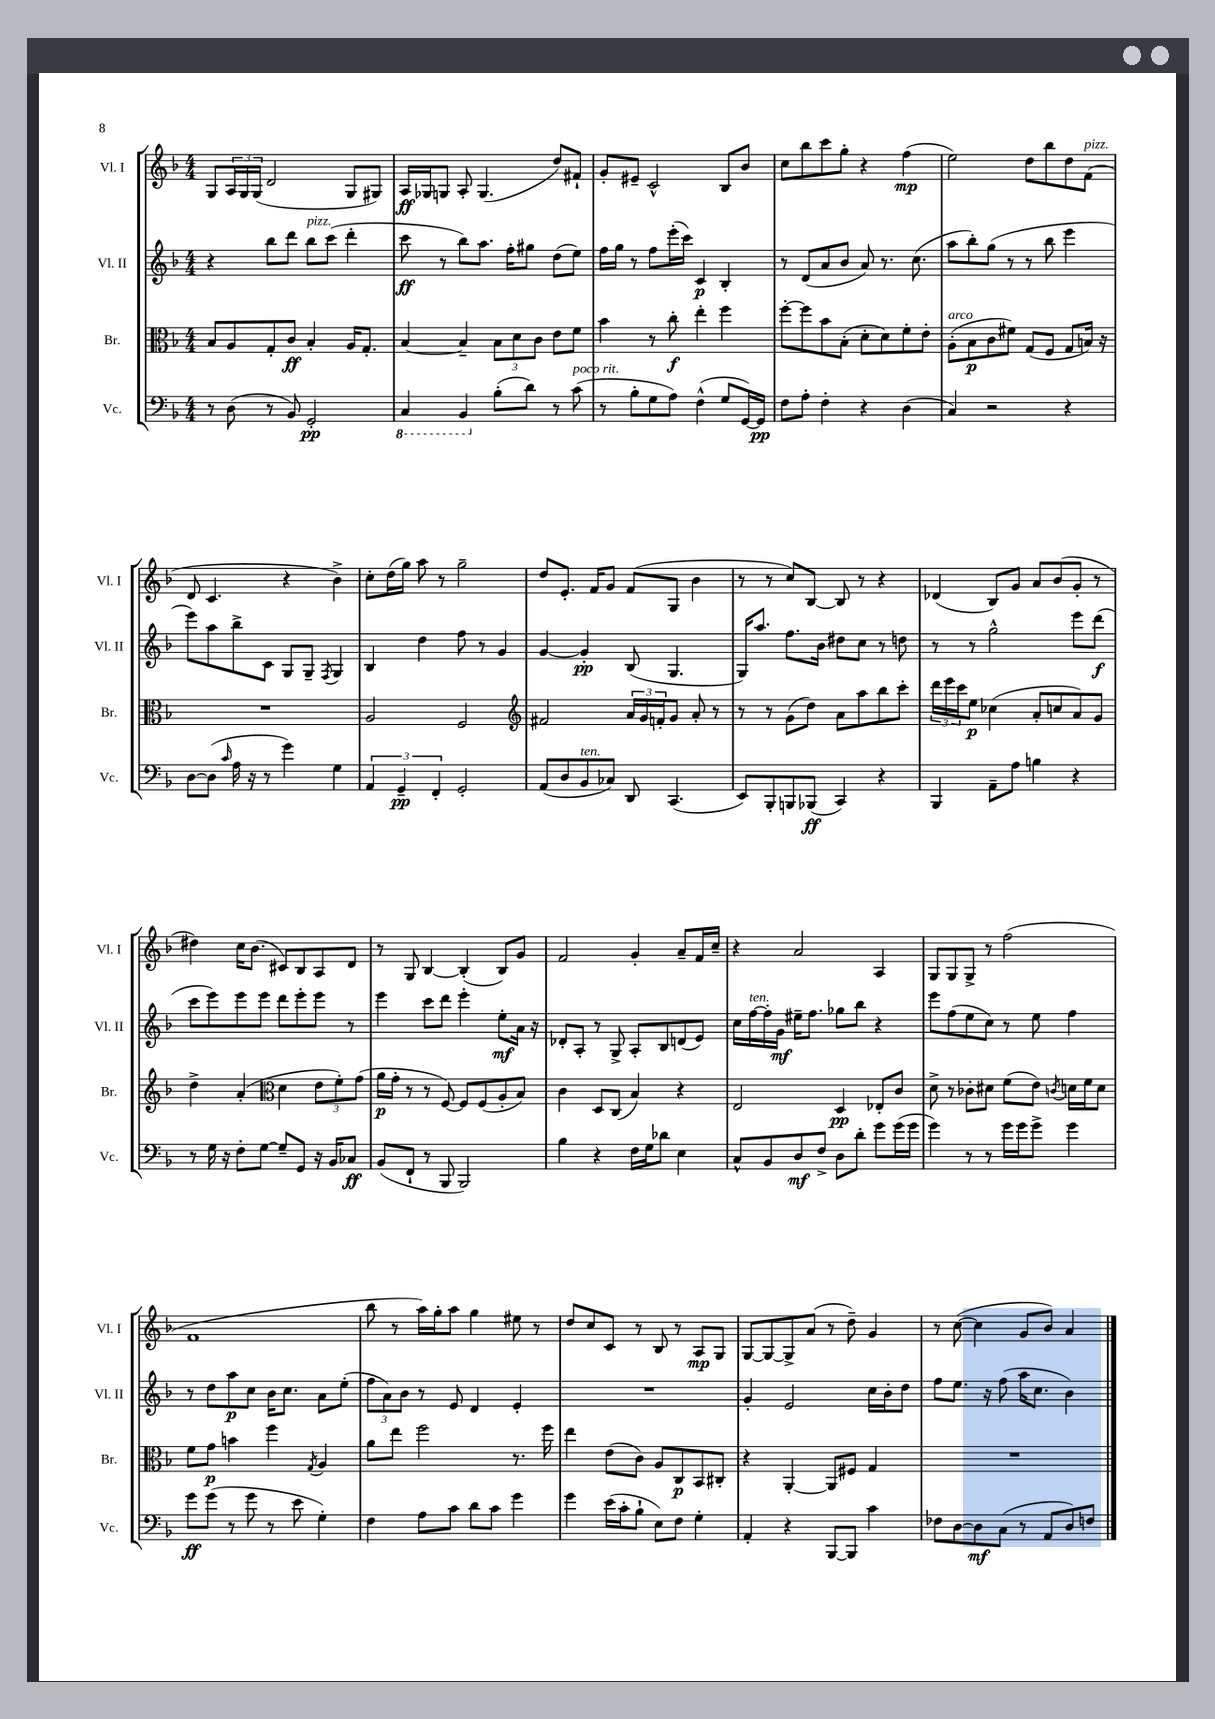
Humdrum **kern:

**kern	**kern	**kern	**kern
*staff4	*staff3	*staff2	*staff1
*clefF4	*clefC3	*clefG2	*clefG2
*k[b-]	*k[b-]	*k[b-]	*k[b-]
*M4/4	*M4/4	*M4/4	*M4/4
8r	8B-	4r	8G
(8D	8A	.	24A
.	.	.	24G
.	.	.	(24G
8r	8G'	8bb-	2d
8BB-)	8c	8ddd	.
2GG'	4B-'	8bb-	.
.	.	(8ccc	.
.	16A	4ddd'	8G
.	8.G'	.	.
.	.	.	8G#)
=	=	=	=
4CC	[4B-	8ccc	16A
.	.	.	16G-
.	.	8r	8G
4BBB-	4B-~]	8bb-)	8A'
.	.	8.aa	(4.G
(8B-'	12B-	.	.
.	.	16ff'	.
.	12d	.	.
8d)	.	8gg#	.
.	12c	.	.
8r	8e	(8dd	8dd)
(8c	8f	8ee)	8f#`
=	=	=	=
8r	4b-	16ff	8g'
.	.	16gg	.
8B-'	.	8r	8e#~
8G	8r	8ff	2c^^
8A)	8cc'	(16eee'	.
.	.	16ccc)	.
(4F^^	4ee'	4c	.
8G	4ff	4B-'	8B-
[16GG)	.	.	8b-
16GG]	.	.	.
=	=	=	=
8F	[8ff'	8r	8cc
8A'	8ff]	(8d	8bb-
4F'	8b-	8a	8ccc
.	(8B-'	8b-	8gg'
4r	8d'	8a)	4r
.	8d)	8.r	.
(4D	8f'	.	(4ff
.	.	(8.cc	.
.	8e'	.	.
=	=	=	=
4C)	(8A'	8aa	2ee)
.	8B-	8bb-')	.
2r	8c	(8gg	.
.	8f#)	8r	.
.	(8G	8r	8dd
.	8F	8bb-	8bb-
4r	8G	4eee	8dd
.	16B)	.	(8f
.	16r	.	.
=	=	=	=
[8D	1r	8eee)	8d
(8D]	.	8aa	4.c
16qqc	.	.	.
16A	.	8bb-^	.
16r	.	.	.
8r	.	8c	.
4g)	.	8G	4r
.	.	8G~	.
.	.	8qF	.
4G	.	4G	4b-^)
=	=	=	=
6AA	2A	4B-	8cc'
.	.	.	(16dd
6GG~	.	.	.
.	.	.	16gg)
.	.	4dd	8aa
6FF'	.	.	.
.	.	.	8r
2GG'	2F	8ff	2gg~
.	.	8r	.
.	.	4g	.
=	=	=	=
*	*clefG2	*	*
(8AA	2f#	[4g	8dd
8D	.	.	8.e'
8BB-	.	4g']	.
.	.	.	16f
8C-)	.	.	8g
8DD	24a	(8B-	(8f
.	24g	.	.
.	24f'	.	.
(4.CC	8g	4.G	8G
.	8a'	.	4b-
.	8r	.	.
=	=	=	=
8EE)	8r	16G)	8r
.	.	8.aa	.
8BBB-'	8r	.	8r
8BBB	(8g	8.ff	8cc)
(8BBB-	8dd)	.	[8B-
.	.	16b-	.
4CC)	8a	8dd#	8B-]
.	8aa	8cc	8r
4r	8bb-	8r	4r
.	8ccc'	8dd	.
=	=	=	=
4BBB-	24ddd	8r	(4d-
.	24eee	.	.
.	24ccc	.	.
.	8ee	8r	.
8AA~	(4cc-	2gg^^	8B-)
8A	.	.	8g
4B	8a'	.	8a
.	8cc	.	(8b-
4r	8a)	8eee	8g'
.	8g	(8ddd	8r
=	=	=	=
8r	4dd^	8ccc	4dd#)
16G	.	8eee)	.
16r	.	.	.
8F'	(4a'	8eee	16cc
.	.	.	(8.b-
[8G	.	8eee	.
*	*clefC3	*	*
8G~]	4d	8ddd	8c#)
8GG	.	8eee'	8B-
16r	12e	8eee	8A
16BB-	.	.	.
.	12f')	.	.
8C-	.	8r	8d
.	(12g	.	.
=	=	=	=
(8BB-	16a	4eee	8r
.	16g'	.	.
8FF`	8r	.	8G
8r	8r	8ccc	[4B-
8BBB-	[8F)	8ddd	.
2BBB-)	8F]	4eee'	(4B-']
.	(8F	.	.
.	8A'	8ee'	8B-)
.	8B-)	16a	8g
.	.	16r	.
=	=	=	=
4B-	4c	8d-'	2f
.	.	8A'	.
4r	8D	8r	.
.	(8C	8G^	.
16F	4B-)	8A'	4g'
16G	.	.	.
8d-	.	8B-	.
4E	4r	(8d	8a~
.	.	8e)	16f
.	.	.	16cc~
=	=	=	=
8C^^	2E	16cc	4r
.	.	[16ff	.
8BB-	.	16ff']	.
.	.	16g	.
8D	.	16ee#~	2a
.	.	8.ff	.
8F^	.	.	.
8D	4D	8gg-	.
8d'	.	8bb-	.
8g	8E-'	4r	4A
(16g	8c	.	.
16g	.	.	.
=	=	=	=
4g)	8d^	8eee	8G
.	8r	(8ff	8G
8r	8c-'	8ee	8G^
8r	8d#	8cc)	8r
16g	(8f	8r	(2ff
16g	.	.	.
8g^	8e)	8ee	.
.	8qc	.	.
4g	16d	4ff	.
.	16f	.	.
.	8d	.	.
=	=	=	=
8g	8f	8r	1f
(8g	8g	8dd	.
8r	4b	8aa	.
8g	.	8cc	.
8r	4ff	16b-	.
.	.	8.cc	.
8e	.	.	.
.	8qG	.	.
4G')	4A	8a	.
.	.	(8ee'	.
=	=	=	=
4F	8a	12ff	8bb-
.	.	12a)	.
.	8ee	.	8r
.	.	12b-	.
8A	2ff	8r	16aa)
.	.	.	16gg'
8c	.	8e	8aa
8d	.	4d	4gg
8c	.	.	.
4g	8.r	4e'	8ee#
.	.	.	8r
.	16ff	.	.
=	=	=	=
4g	4ee	1r	8dd
.	.	.	8cc
(16e	(8e	.	8c
16c'	.	.	.
8B-`	8c)	.	8r
8E)	8A	.	8B-
8F	8C	.	8r
4G'	8BB-	.	8A
.	8C#'	.	8G
=	=	=	=
4AA'	4r	4g'	[8G
.	.	.	8G_
4r	[4AA'	2e	8G^]
.	.	.	(8a
[8BBB-	8AA]	.	8r
8BBB-]	8F#	.	8dd~)
4c	4G	16cc	4g
.	.	16b-'	.
.	.	8dd	.
=	=	=	=
8F-	1r	8ff	8r
[8D	.	8.ee	([8cc
8D]	.	.	4cc]
.	.	16r	.
(8C	.	(8ff	.
8r	.	16aa	8g
.	.	8.cc	.
8AA	.	.	8b-)
8D)	.	4b-)	4a
8F	.	.	.
==	==	==	==
*-	*-	*-	*-
